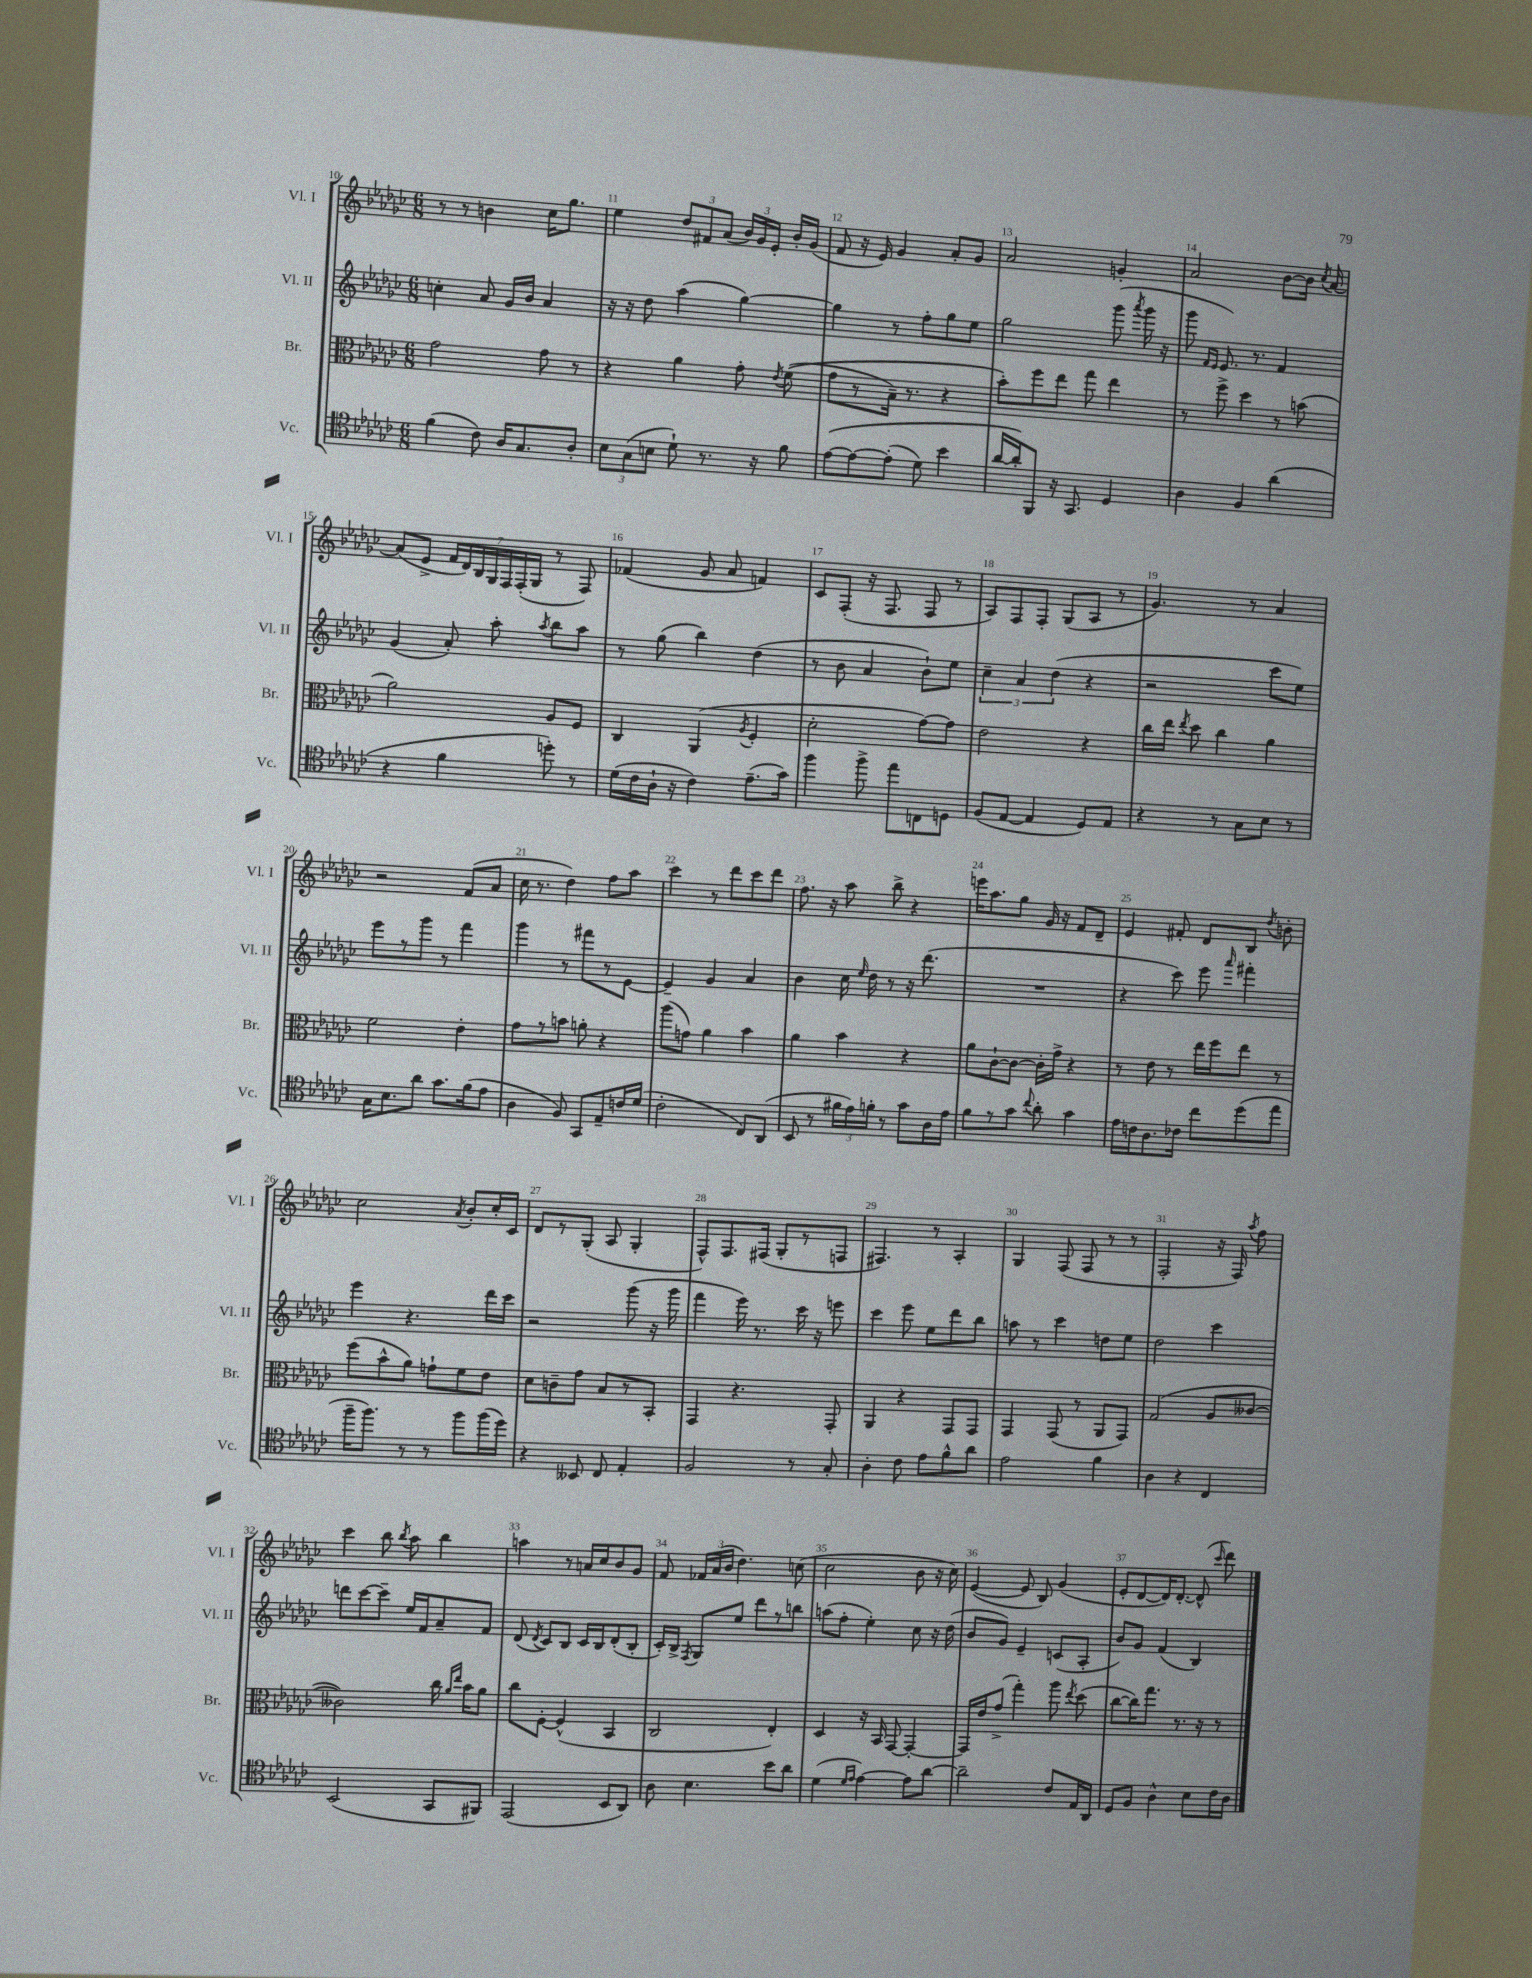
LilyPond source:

<<
\new StaffGroup <<
\new Staff = "s0" \with { instrumentName = "Vl. I" shortInstrumentName = "Vl. I" } {
    \clef treble \key ges \major \numericTimeSignature \time 6/8
    \autoBeamOff r8 r8 b'4 ces''16[ ges''8.] |
    ees''4 \tuplet 3/2 { des''8[ fis'8 aes'8]( } \tuplet 3/2 { bes'16[) ges'16 ees'16]-. } bes'16[-. ges'16]( |
    f'8 r16 ees'16) ges'4 aes'8[-. ges'8] |
    aes'2 g'4-. |
    aes'2 bes'8[~ bes'16] \acciaccatura { ces''8 } aes'16~ |
    aes'8[( ees'8]-> \tuplet 7/4 { f'16[ des'16) bes16 ges16 f16 f16-.( ges16] } r8 f8) |
    fes'4( ges'8 aes'8 f'4) |
    ces'8[ f8]-.( r16 f8. f8 r8 |
    aes8[) f8 f8]-. ges8[( aes8] r8 |
    ges'4.) r8 aes'4 |
    r2 f'8[( aes'8] |
    ces''16 r8. des''4) f''8[ aes''8] |
    ces'''4 r8 des'''8[ ces'''8 des'''8] |
    f''8. r16 aes''8 bes''8-> r4 |
    e'''16[ aes''8. ges''8] ges'16 r16 f'8[ des'8]-- |
    ees'4 fis'8-. des'8[ bes8] \acciaccatura { des''8 } b'8-. |
    ces''2 \acciaccatura { aes'8 } bes'8[-. ces''16-. ces'16] |
    des'8[ r8 ges8]-.( aes8 ges4-. |
    f8[-^) f8. fis16]( ges8[-. r8 f8] |
    fis4.) r8 aes4-. |
    ges4 f8( f8 r8 r8 |
    f2-. r16 f16) \acciaccatura { aes''8 } f''8 |
    ces'''4 bes''8 \acciaccatura { bes''8 } aes''8 bes''4 |
    a''4 r8 a'16[ ces''16 bes'8 ges'8] |
    f'8 \tuplet 3/2 { fes'16[ aes'16( bes'16] } des''4.) c''8( |
    ces''2 bes'8 r16 ces''16) |
    ees'4~( ees'8 bes8) ges'4( |
    ees'8[-. des'8~ des'16) des'8.]~-. des'8-^( \grace { ces'''16 } des'''8) \bar "|." |
}
\new Staff = "s1" \with { instrumentName = "Vl. II" shortInstrumentName = "Vl. II" } {
    \clef treble \key ges \major \numericTimeSignature \time 6/8
    \autoBeamOff c''4-. aes'8 ges'16[ bes'16] aes'4 |
    r16 r16 des''8 aes''4( ges''4~) |
    ges''4 r8 f''8[-. ges''8 ees''8] |
    ges''2 ges'''8( \acciaccatura { aes'''8 } ges'''16 r16 |
    ges'''8 \grace { f'16[ ees'16] } ees'8.) r8. f'4 |
    ges'4( aes'8-.) aes''8-. \acciaccatura { aes''8 } bes''8[ aes''8] |
    r8 ges''8( bes''4) des''4( |
    r8 bes'8 aes'4 bes'8[-!) ees''8] |
    \tuplet 3/2 { ces''4-- aes'4 des''4( } r4 |
    r2 ces'''8[ ees''8]) |
    ees'''8[ r8 ges'''8] r8 f'''4 |
    ges'''4 r8 fis'''8[ r8 ees'8]~ |
    ees'4-- ges'4 aes'4 |
    bes'4 ces''16 \grace { ees''16 } des''16 r8 r16 des'''8.( |
    R2. |
    r4 ces'''8) ees'''8 \grace { aes'''16 } fis'''4-. |
    ees'''4 r4. des'''16[ ces'''16] |
    r2 ges'''8( r16 ges'''16 |
    f'''4 ees'''16) r8. ces'''16 r16 e'''8 |
    ces'''4 ees'''8 ees''8[ des'''8 bes''8] |
    a''8 r8 ces'''4 d''8[ ees''8] |
    des''2 ces'''4 |
    d'''8[ ces'''8~ ces'''8]-- ees''16[ f'16 aes'8-- f'8] |
    des'8( \acciaccatura { des'8 } ces'8[) bes8] ces'16[ bes16 des'8-.( bes8]-. |
    ces'16[-.) bes16]-> \acciaccatura { f8 } ges8[ ees''8] des'''8[ r8 b''8] |
    a''8[( f''8]-. ees''4-.) ces''8 r16 des''16( |
    bes'8[ ges'8]) ees'4-- c'8[( aes8]-. |
    bes'8[) ges'8] f'4( bes4) \bar "|." |
}
\new Staff = "s2" \with { instrumentName = "Br." shortInstrumentName = "Br." } {
    \clef alto \key ges \major \numericTimeSignature \time 6/8
    \autoBeamOff ges'2 ges'8 r8 |
    r4 aes'4 ges'8-. \acciaccatura { ees'8 } f'8(\( |
    ges'8[ r8 bes16]--) r8. r4 |
    bes'8[-.\) f''8 ees''8] ges''8 ees''4 |
    r8 f''8-> des''4 r8 b'8( |
    aes'2) aes8[ f8] |
    ces4 aes,4( \acciaccatura { aes8 } f4-. |
    des'2-. ges'8[~) ges'8] |
    ees'2 r4 |
    ces''16[ ees''16] \acciaccatura { ees''8 } des''8 ces''4 aes'4 |
    f'2 ees'4-. |
    ges'8[ r8 b'8] a'8-. r4 |
    aes''8[( g'8]) aes'4 bes'4 |
    aes'4 bes'4 r4 |
    aes'8[ ces'8~-! ces'8]~ ces'16[-. ges'16]-> r4 |
    r8 ees'8 r8 ees''16[ f''16 ees''8] r8 |
    f''8[( bes'8-^ aes'8]) g'8[-! f'8 ees'8] |
    des'8[ c'8-- ges'8] bes8[ r8 bes,8]-. |
    ges,4 r4. ges,8-. |
    aes,4 r4 ges,8[ ges,8] |
    ges,4 ges,8( r8 aes,8[ ges,8]) |
    ges2( aes8[ ceses'8]~ |
    ceses'2) ces''16 \grace { aes'16[ ees''16] } bes'16[ aes'8] |
    ces''8[ f8]~-. f4-^( bes,4 |
    ces2 ees4-.) |
    des4 r16 bes,16 ges,8~ ges,4~-. |
    ges,16[ ees'16 ges'8]->( ges''4-.) aes''8 \acciaccatura { ees''8 } des''8( |
    ces''8[~ ces''16) ges''8.] r8. r16 r8 \bar "|." |
}
\new Staff = "s3" \with { instrumentName = "Vc." shortInstrumentName = "Vc." } {
    \clef tenor \key ges \major \numericTimeSignature \time 6/8
    \autoBeamOff f'4( ces'8) aes16[ ges8. aes8]-. |
    \tuplet 3/2 { bes8[ ges8( b8] } des'8-!) r8. r16 f'8 |
    ees'8[~\( ees'8~ ees'8]-.( des'8) bes'4 |
    aes'16[~ aes'16-.\) f,8] r16 ges,8. des4 |
    aes4 f4 aes'4( |
    r4 f'4 d''8-.) r8 |
    des'16[( ces'16 aes16]-! r16 ces'4) ees'8.[--( ges'16]) |
    f''4 f''8-> ees''8[ c8 d8] |
    f8[( ees8]~ ees4 des8[) ees8] |
    r4 r8 ges8[ bes8] r8 |
    ges16[ bes8. aes'8] ges'8.[ f'16( ees'8] |
    aes4 f8) ges,8[ ees8-- c'16 des'16]( |
    ces'2-. ces8[) aes,8]( |
    bes,8 r8 \tuplet 3/2 { fis'16[ ees'16) f'16]-. } r8 ges'8[ aes16 ees'16] |
    f'8[ r8 ges'8] \appoggiatura { ces''8 } aes'8-. ges'4 |
    ees'16[ c'16 aes8. ces'16] ces''8[ des''8( ees''8] |
    f''16[-- f''8.]) r8 r8 f''8[ f''16( des''16]) |
    r4 beses,8 ces8 ees4-. |
    f2 r8 ges8-. |
    aes4-. ces'8 ees'8[ f'8-^ aes'8] |
    ees'2 f'4 |
    aes4 r4 ces4 |
    bes,2( ges,8[ fis,8]) |
    ees,2( bes,8[ aes,8]) |
    aes8 bes4. bes'8[ aes'8] |
    des'4( \grace { des'16[ ees'16] } ees'4~) ees'8[ aes'8]~ |
    aes'2-- ces'8[ ees16 aes,16] |
    des8[ f8] aes4-^ bes8[ ces'16 aes16] \bar "|." |
}
>>
>>
\layout { \context { \Score currentBarNumber = #10 \override BarNumber.break-visibility = ##(#f #t #t) barNumberVisibility = #all-bar-numbers-visible } }
